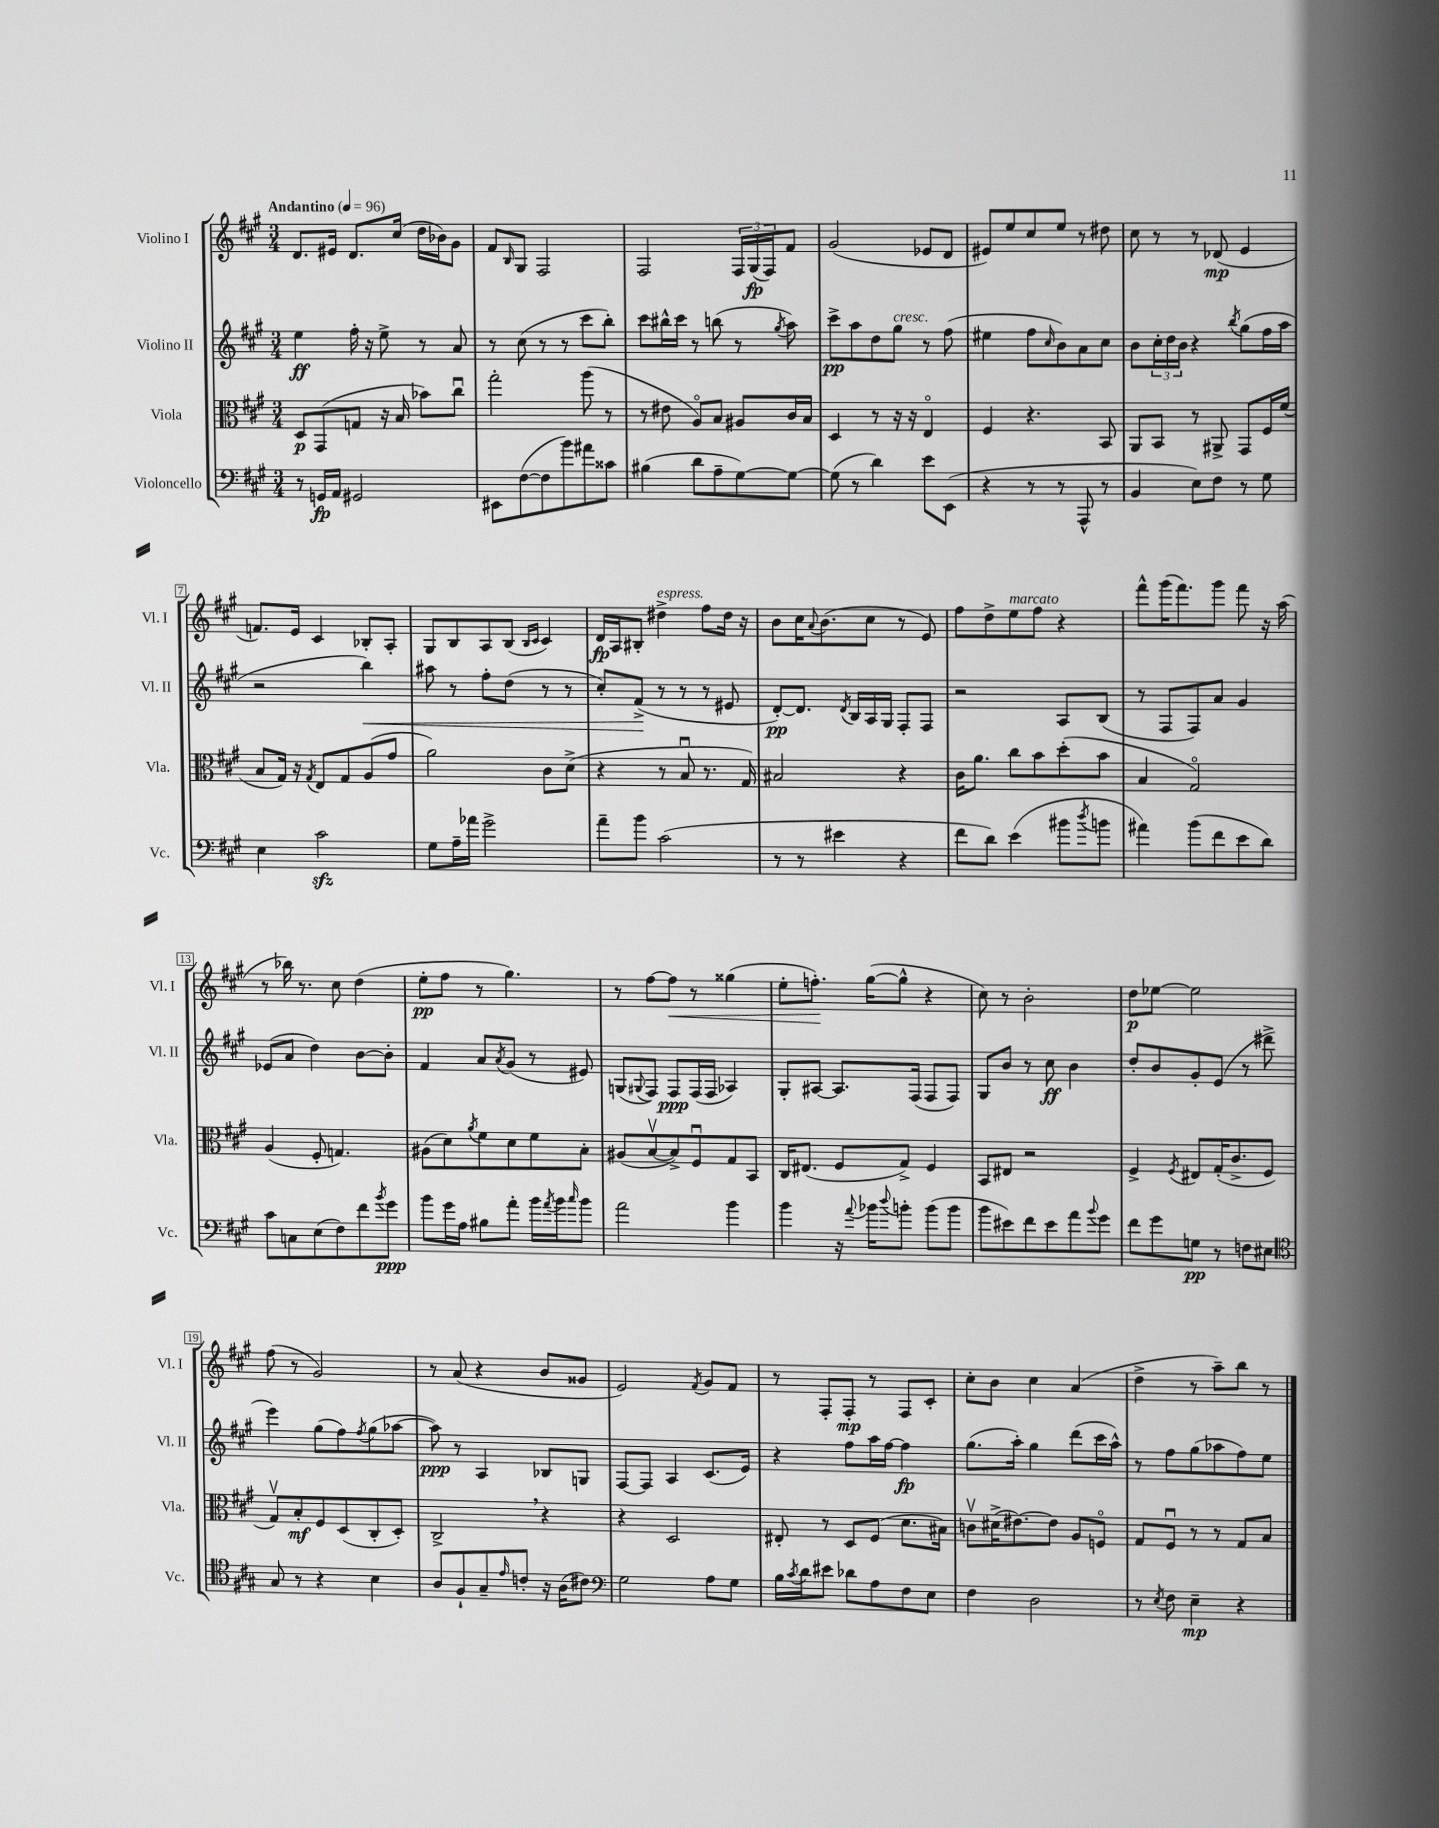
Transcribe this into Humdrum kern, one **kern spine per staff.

**kern	**kern	**kern	**kern
*staff4	*staff3	*staff2	*staff1
*clefF4	*clefC3	*clefG2	*clefG2
*k[f#c#g#]	*k[f#c#g#]	*k[f#c#g#]	*k[f#c#g#]
*M3/4	*M3/4	*M3/4	*M3/4
*MM96	*MM96	*MM96	*MM96
8r	8D	4ee	8.d
16GG	(8GG#	.	.
16AA	.	.	16e#
2GG#	8G	16ff#'	8.d
.	.	16r	.
.	16r	8ee^	.
.	16B	.	(16cc#
.	8b-)	8r	16dd
.	.	.	16b-)
.	8cc#u	8a	8g#
=	=	=	=
8EE#	2gg#'	8r	8f#
.	.	.	16qqB
([8F#	.	(8cc#	8G#
8F#]	.	8r	2F#
8b)	.	8r	.
8a#	(8aa	8ccc#	.
8c##	8r	8bb')	.
=	=	=	=
(4B#	8r	8ccc#	2F#
.	8e#	16bb#^^	.
.	.	16ccc#	.
8d	8Ao)	8r	.
8A~	8B	(8bb	.
[8G#)	8A#	8r	24F#
.	.	.	(24G#
.	.	.	24F#)
.	.	8qgg#	.
8G#_	16c#	8aa)	8f#
.	16B	.	.
=	=	=	=
(8G#]	4D	8ccc#^	(2g#
8r	.	8aa	.
4d)	8r	8dd	.
.	16r	8gg#	.
.	16r	.	.
8e	4Eo	8r	8e-
(8EE	.	(8ff#	8d
=	=	=	=
4r	4F#	4ee#	8e#)
.	.	.	8ee
8r	4.r	8ff#	8cc#
.	.	16qqcc#	.
8r	.	8b)	8ee
8AAA^^	.	8a	8r
8r	8BB	8cc#	8dd#
=	=	=	=
4BB	8AA	8b	8cc#
.	8BB	24cc#'	8r
.	.	24dd	.
.	.	24b	.
8E)	8r	4r	8r
8F#	8AA#^	.	(8d-
.	.	8qbb	.
8r	8GG#	(8gg#	4e
8G#	16F#	16ff#	.
.	(16f#	16aa	.
=	=	=	=
4E	8B	2r	8.f)
.	16G#)	.	.
.	16r	.	16e
.	8qG#	.	.
2c#	8E	.	4c#
.	8G#	.	.
.	(8A	4bb)	8B-'
.	8g#	.	8A'
=	=	=	=
8G#	2a)	8aa#	8G#
16A~	.	8r	8B
16a-	.	.	.
2g#^	.	8ff#'	8A
.	.	(8dd	(8B
.	.	.	16qqB
.	.	.	16qqc#
.	8c#	8r	4c#)
.	(8d^	8r	.
=	=	=	=
8a~	4r	8cc#')	16d
.	.	.	16A
8b	.	(8f#^	8B#'
(2c#	8r	8r	4dd#^
.	8Bu	8r	.
.	8.r	8r	8ff#
.	.	8e#	16dd#
.	16G#)	.	16r
=	=	=	=
8r	2B#	[8d')	8b
8r	.	8.d]	16cc#
.	.	.	8qqa
.	.	.	(8.b
4e#	.	.	.
.	.	8qd	.
.	.	16B	.
.	.	16A	8cc#
.	.	16G#	.
4r	4r	8F#'	8r
.	.	8F#	8e)
=	=	=	=
8f#	16c#	2r	8ff#
.	8.a	.	.
8d)	.	.	8dd^
(4e	8cc#	.	8ee
.	8b	.	8ff#
8b#	(8dd'	8A	4r
8qdd	.	.	.
8b	8b	(8B	.
=	=	=	=
4a#)	4B	8r	8fff#^^
.	.	8F#	(16ggg#
.	.	.	8.fff#)
(8b	2G#o)	8F#)	.
8f#	.	8a	8ggg#
8e	.	4g#	8fff#
8d)	.	.	16r
.	.	.	(16aa
=	=	=	=
8c#	(4A	(8e-	8r
8C	.	8a	16bb-)
.	.	.	8.r
(8E	8F#'	4dd)	.
8F#)	4.G)	.	8cc#
8f#	.	[8b	(4dd
8qb	.	.	.
8g#	.	8b']	.
=	=	=	=
8b	(8A#	4f#	8ee'
16g#	8d)	.	8ff#
16A	.	.	.
.	8qa	.	.
8B#	8f#	8a	8r
.	.	8qa	.
8a'	8d	(8g#	4.gg#)
16b	8f#	8r	.
8qa	.	.	.
16b	.	.	.
16qqcc#	.	.	.
8b	8B'	8e#)	.
=	=	=	=
2a	(8A#	(8G	8r
.	.	8qqG#	.
.	[8Bv	8F#)	[8ff#
.	8B^])	8F#	8ff#]
.	8F#u	(16F#	8r
.	.	16F#	.
4b	8G#	4A-)	(4gg##
.	8BB	.	.
=	=	=	=
4b	16C#	8G#'	8ee'
.	(8.E#	.	.
.	.	[8A#	8.ff')
16r	8F#	8.A#]	.
8qqa	.	.	.
16b-	.	.	([16gg#
8qqdd	.	.	.
8b'	8G#^)	.	8gg#^^]
.	.	(16F#	.
(8b	4F#	8F#	4r
8b	.	8F#)	.
=	=	=	=
8b	8BB	8G#	8cc#)
8e#)	8E#	8b	8r
8f#	2r	8r	2b'
8e#	.	8cc#	.
8a	.	4b	.
8qqb	.	.	.
8g#	.	.	.
=	=	=	=
8f#	4F#^	8dd'	8dd
8g#	.	8b	[8ee-
.	8qF#	.	.
8G	8E#	8g#'	2ee-]
8r	(16G#'	(8e	.
.	8.c#^	.	.
8F	.	8r	.
8E#	8F#	8ddd#^	.
=	=	=	=
*clefC4	*	*	*
8G#	8G#v)	4eee)	(8ff#
8r	8B'	.	8r
4r	8F#	(8gg#	2g#)
.	(8D	8ff#)	.
.	.	8qff#	.
4B	8C#'	(8gg#	.
.	8D')	[8aa-	.
=	=	=	=
8A	2C#^	8aa-])	8r
8F#`	.	8r	(8a
8G#~	.	4A	4r
16qqe	.	.	.
8c'	.	.	.
16r	4r	8B-	8b
(16A	.	.	.
8c#)	.	8G	8g##
=	=	=	=
*clefF4	*	*	*
2G#	4r	[8F#	2e)
.	.	8F#]	.
.	2D	4A	.
.	.	.	8qf#
8A	.	(8.c#	8g#
8G#	.	.	8f#
.	.	16e)	.
=	=	=	=
16B	8E#'	4r	8r
8qc#	.	.	.
16d	.	.	.
8e#	8r	.	8F#'
8d-	8D	8ff#	8F#'
8A	(8F#	16aa	8r
.	.	[16ff#	.
8F#	8.d	4ff#]	8F#
8E	.	.	8c#'
.	16B#)	.	.
=	=	=	=
4F#	8cv	(8.gg#	8cc#'
.	(16d#^	.	8b
.	[8.e#)	16aa')	.
2D	.	4gg#	4cc#
.	8e#]	.	.
.	8A	(8ddd	(4a
.	8Fo	16ccc#	.
.	.	16aa^^)	.
=	=	=	=
8r	8G#	8r	4dd^
8qE	.	.	.
8F#	8F#u	8ff#	.
4E~	8r	(8gg#	8r
.	8r	8aa-	8aa~)
4r	8G#	8ff#)	8bb
.	8B	8ee	8r
==	==	==	==
*-	*-	*-	*-
